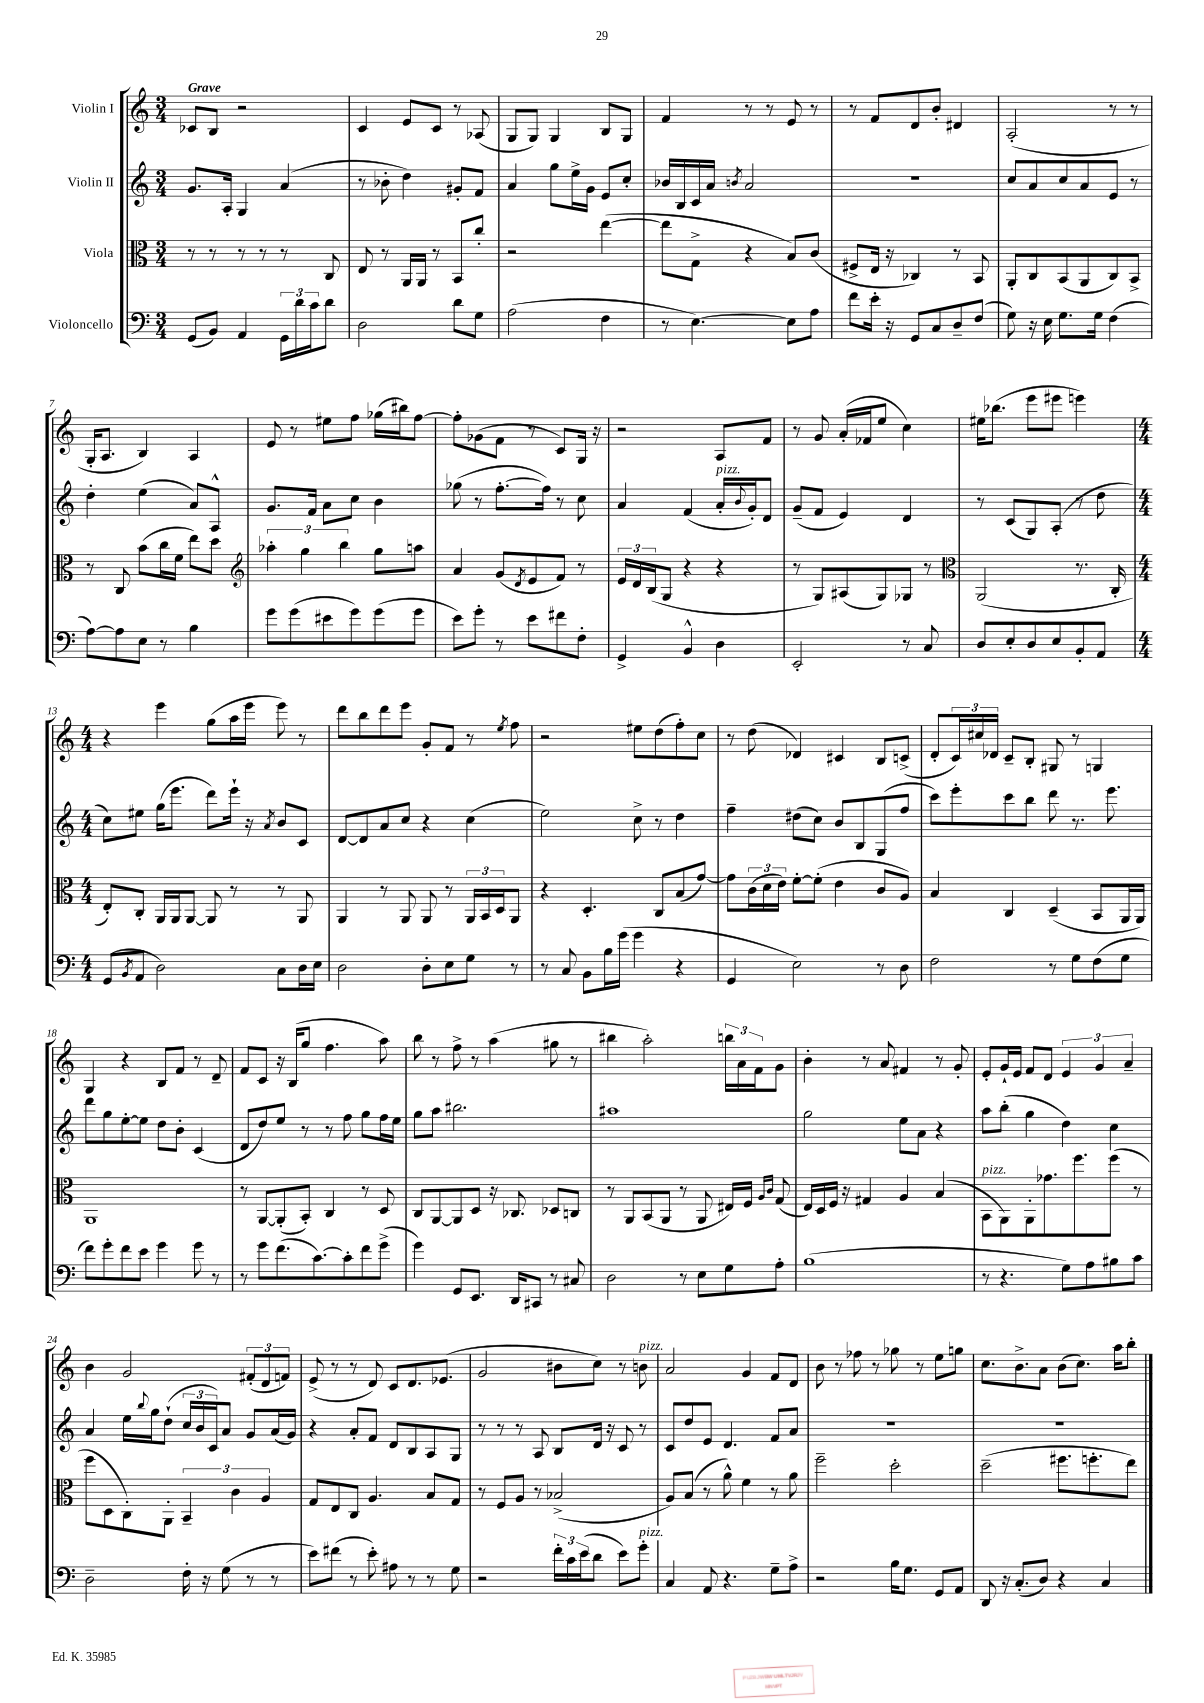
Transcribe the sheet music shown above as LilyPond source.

<<
\new StaffGroup <<
\new Staff = "s0" \with { instrumentName = "Violin I" } {
    \clef treble \key c \major \numericTimeSignature \time 3/4 \tempo "Grave"
    ces'8 b8 r2 |
    c'4 e'8 c'8 r8 aes8( |
    g8 g8) g4 b8 g8 |
    f'4 r8 r8 e'8 r8 |
    r8 f'8 d'8 b'8-. dis'4 |
    a2-.( r8 r8 |
    g16-. a8. b4) a4 |
    e'8 r8 eis''8 f''8 ges''16( bis''16) f''8~ |
    f''8-. ges'8( f'8 r8 c'8) g16 r16 |
    r2 a8 f'8 |
    r8 g'8 a'16-.( fes'16 e''8 c''4) |
    eis''16 bes''8.( e'''8 eis'''8 e'''4) |
    \numericTimeSignature \time 4/4 r4 e'''4 g''8( a''16 e'''16 e'''8) r8 |
    d'''8 b''8 d'''8 e'''8 g'8-. f'8 r8 \acciaccatura { e''8 } f''8 |
    r2 eis''8 d''8( f''8-.) c''8 |
    r8 d''8( des'4) cis'4 b8 c'8->( |
    d'8-. \tuplet 3/2 { c'16) cis''16 des'16 } c'8-- b8-. gis8 r8 g4 |
    g4 r4 b8 f'8 r8 d'8-- |
    f'8 c'8 r16 b16( g''8 f''4. a''8) |
    b''8 r8 f''8-> r8 a''4( gis''8 r8 |
    bis''4 a''2-.) \tuplet 3/2 { b''16 a'16 f'16 } g'8 |
    b'4-. r8 a'8 fis'4 r8 g'8-. |
    e'8-. g'16-! e'16 f'8 d'8 \tuplet 3/2 { e'4 g'4 a'4-- } |
    b'4 g'2 \tuplet 3/2 { fis'8-.( d'8 f'8) } |
    e'8->( r8 r8 d'8) c'8 d'8. ees'8.( |
    g'2 bis'8 c''8) r8 b'8^\markup { \italic "pizz." } |
    a'2 g'4 f'8 d'8 |
    b'8 r8 fes''8 r8 ges''8 r8 e''8 g''8 |
    c''8. b'8.-> a'8 b'8( c''8.) a''16 b''8-. \bar "|." |
}
\new Staff = "s1" \with { instrumentName = "Violin II" } {
    \clef treble \key c \major \numericTimeSignature \time 3/4
    g'8. a16-. g4 a'4( |
    r8 bes'8-. d''4) gis'8-. f'8 |
    a'4 g''8 e''16-> g'16 e'8 c''8-. |
    bes'16 b16 c'16 a'16 \acciaccatura { b'8 } a'2 |
    R2. |
    c''8 a'8 c''8 a'8 e'8 r8 |
    d''4-. e''4( a'8) a8-^ |
    g'8. f'16 a'8 c''8 b'4 |
    ges''8( r8 f''8.~-. f''16) r8 c''8 |
    a'4 f'4( a'16-.^\markup { \italic "pizz." } \appoggiatura { b'8 } g'16-.) d'8 |
    g'8--( f'8 e'4) d'4 |
    r8 c'8( g8) a8-.( r8 d''8 |
    \numericTimeSignature \time 4/4 c''8) eis''8 g''16( e'''8. d'''8) e'''16-! r16 \acciaccatura { a'8 } b'8 c'8 |
    d'8~ d'8 a'8 c''8 r4 c''4( |
    e''2) c''8-> r8 d''4 |
    f''4-- dis''8( c''8) b'8 b8 g8( f''8 |
    c'''8) e'''8-. c'''8 b''8 d'''8 r8. e'''8. |
    d'''8 g''8 e''8~-. e''8 d''8 b'8-. c'4( |
    d'8 d''8) e''8 r8 r8 f''8 g''8 f''16 e''16 |
    g''8 a''8 bis''2. |
    ais''1 |
    g''2 e''8 a'8 r4 |
    a''8 b''8-.( g''4 d''4) c''4 |
    a'4 e''16 \appoggiatura { b''8 } g''16 d''8-!( \tuplet 3/2 { c''16 b'16 c'16) } a'8 g'8 a'16( g'16) |
    r4 a'8-. f'8 d'8 b8 a8 g8 |
    r8 r8 r8 a8 b8 d'16 r16 c'8 r8 |
    c'8 d''8 e'8 d'4. f'8 a'8 |
    R1 |
    R1 \bar "|." |
}
\new Staff = "s2" \with { instrumentName = "Viola" } {
    \clef alto \key c \major \numericTimeSignature \time 3/4
    r8 r8 r8 r8 r8 c8 |
    e8 r8 a,16 a,16 r8 b,8 c''8-. |
    r2 e''4~( |
    e''8 g8-> r4 b8) c'8( |
    fis8-> e16 r16 ces4) r8 b,8 |
    a,8-. c8 b,8( a,8 c8) b,8-> |
    r8 c8 b'8( c''16 f'16 e''8) d''8 |
    \clef treble \tuplet 3/2 { aes''4-. g''4 b''4 } g''8 a''8 |
    a'4 g'8( \acciaccatura { d'8 } e'8 f'8) r8 |
    \tuplet 3/2 { e'16 d'16 b16( } g8 r4 r4 |
    r8 g8) ais8( g8) ges8 r8 |
    \clef alto a,2( r8. c16-. |
    \numericTimeSignature \time 4/4 e8-.) c8-. a,16 a,16 a,8~ a,8 r8 r8 a,8 |
    a,4 r8 a,8 a,8 r8 \tuplet 3/2 { a,16 b,16 d16 } a,8 |
    r4 d4.-. c8 b8( g'8~) |
    g'8 \tuplet 3/2 { c'16( d'16 e'16) } f'8~-. f'8-.( e'4 c'8 a8) |
    b4 c4 d4--( b,8 a,16 a,16) |
    a,1 |
    r8 a,8~ a,8-.( b,8-.) c4 r8 d8 |
    c8 a,8~ a,8 d8 r16 ces8. des8 c8 |
    r8 a,8 b,8( a,8 r8 a,8 eis16) f16 \grace { a16 c'16 } g8( |
    e16) d16 f16 r16 gis4 a4 b4( |
    b,8^\markup { \italic "pizz." } a,8) a,8-. ges'8. f''8. f''8( r8 |
    f''8 d8 c8-.) a,8-. \tuplet 3/2 { b,4-- c'4 a4 } |
    g8 e8 c8 a4. b8 g8 |
    r8 f8 a8 r8 bes2->( |
    a8) b8( r8 a'8-^) f'4 r8 a'8 |
    f''2-- d''2-. |
    d''2--( fis''8. f''8.-. e''8) \bar "|." |
}
\new Staff = "s3" \with { instrumentName = "Violoncello" } {
    \clef bass \key c \major \numericTimeSignature \time 3/4
    g,8( b,8) a,4 \tuplet 3/2 { g,16 d'16 c'16 } d'8 |
    d2 d'8 g8 |
    a2( f4 |
    r8 e4.~) e8 a8 |
    f'8 e'16-. r16 g,8 c8 d8-- f8( |
    g8) r16 e16 g8. g16 f4( |
    a8~) a8 e8 r8 b4 |
    g'8 g'8( eis'8 g'8) g'8( g'8 |
    e'8) g'8-. r8 e'8 fis'8 f8-. |
    g,4-> b,4-^ d4 |
    e,2-. r8 c8 |
    d8 e8-. d8 e8 b,8-. a,8 |
    \numericTimeSignature \time 4/4 g,8( \acciaccatura { b,8 } a,8 d2) c8 d16 e16 |
    d2 d8-. e8 g8 r8 |
    r8 c8 b,8 b16 g'16( g'4 r4 |
    g,4 e2) r8 d8 |
    f2 r8 g8 f8( g8 |
    f'8) g'8-. f'8 e'8 g'4 g'8 r8 |
    r8 g'8 f'8.( c'8.~) c'8-. f'8 g'8->( |
    g'4) g,8 e,8. d,16 cis,8 r8 cis8 |
    d2 r8 e8 g8 a8-. |
    b1( |
    r8 r4. g8) a8 bis8 c'8 |
    d2-- f16-. r16 g8( r8 r8 |
    e'8) fis'8( r8 e'8-.) ais8 r8 r8 g8 |
    r2 \tuplet 3/2 { f'16-. c'16 e'16( } d'8 e'8) g'8-.^\markup { \italic "pizz." } |
    c4 a,8 r4. g8-- a8-> |
    r2 b16 g8. g,8 a,8 |
    d,8 r16 c8.-.( d8) r4 c4 \bar "|." |
}
>>
>>
